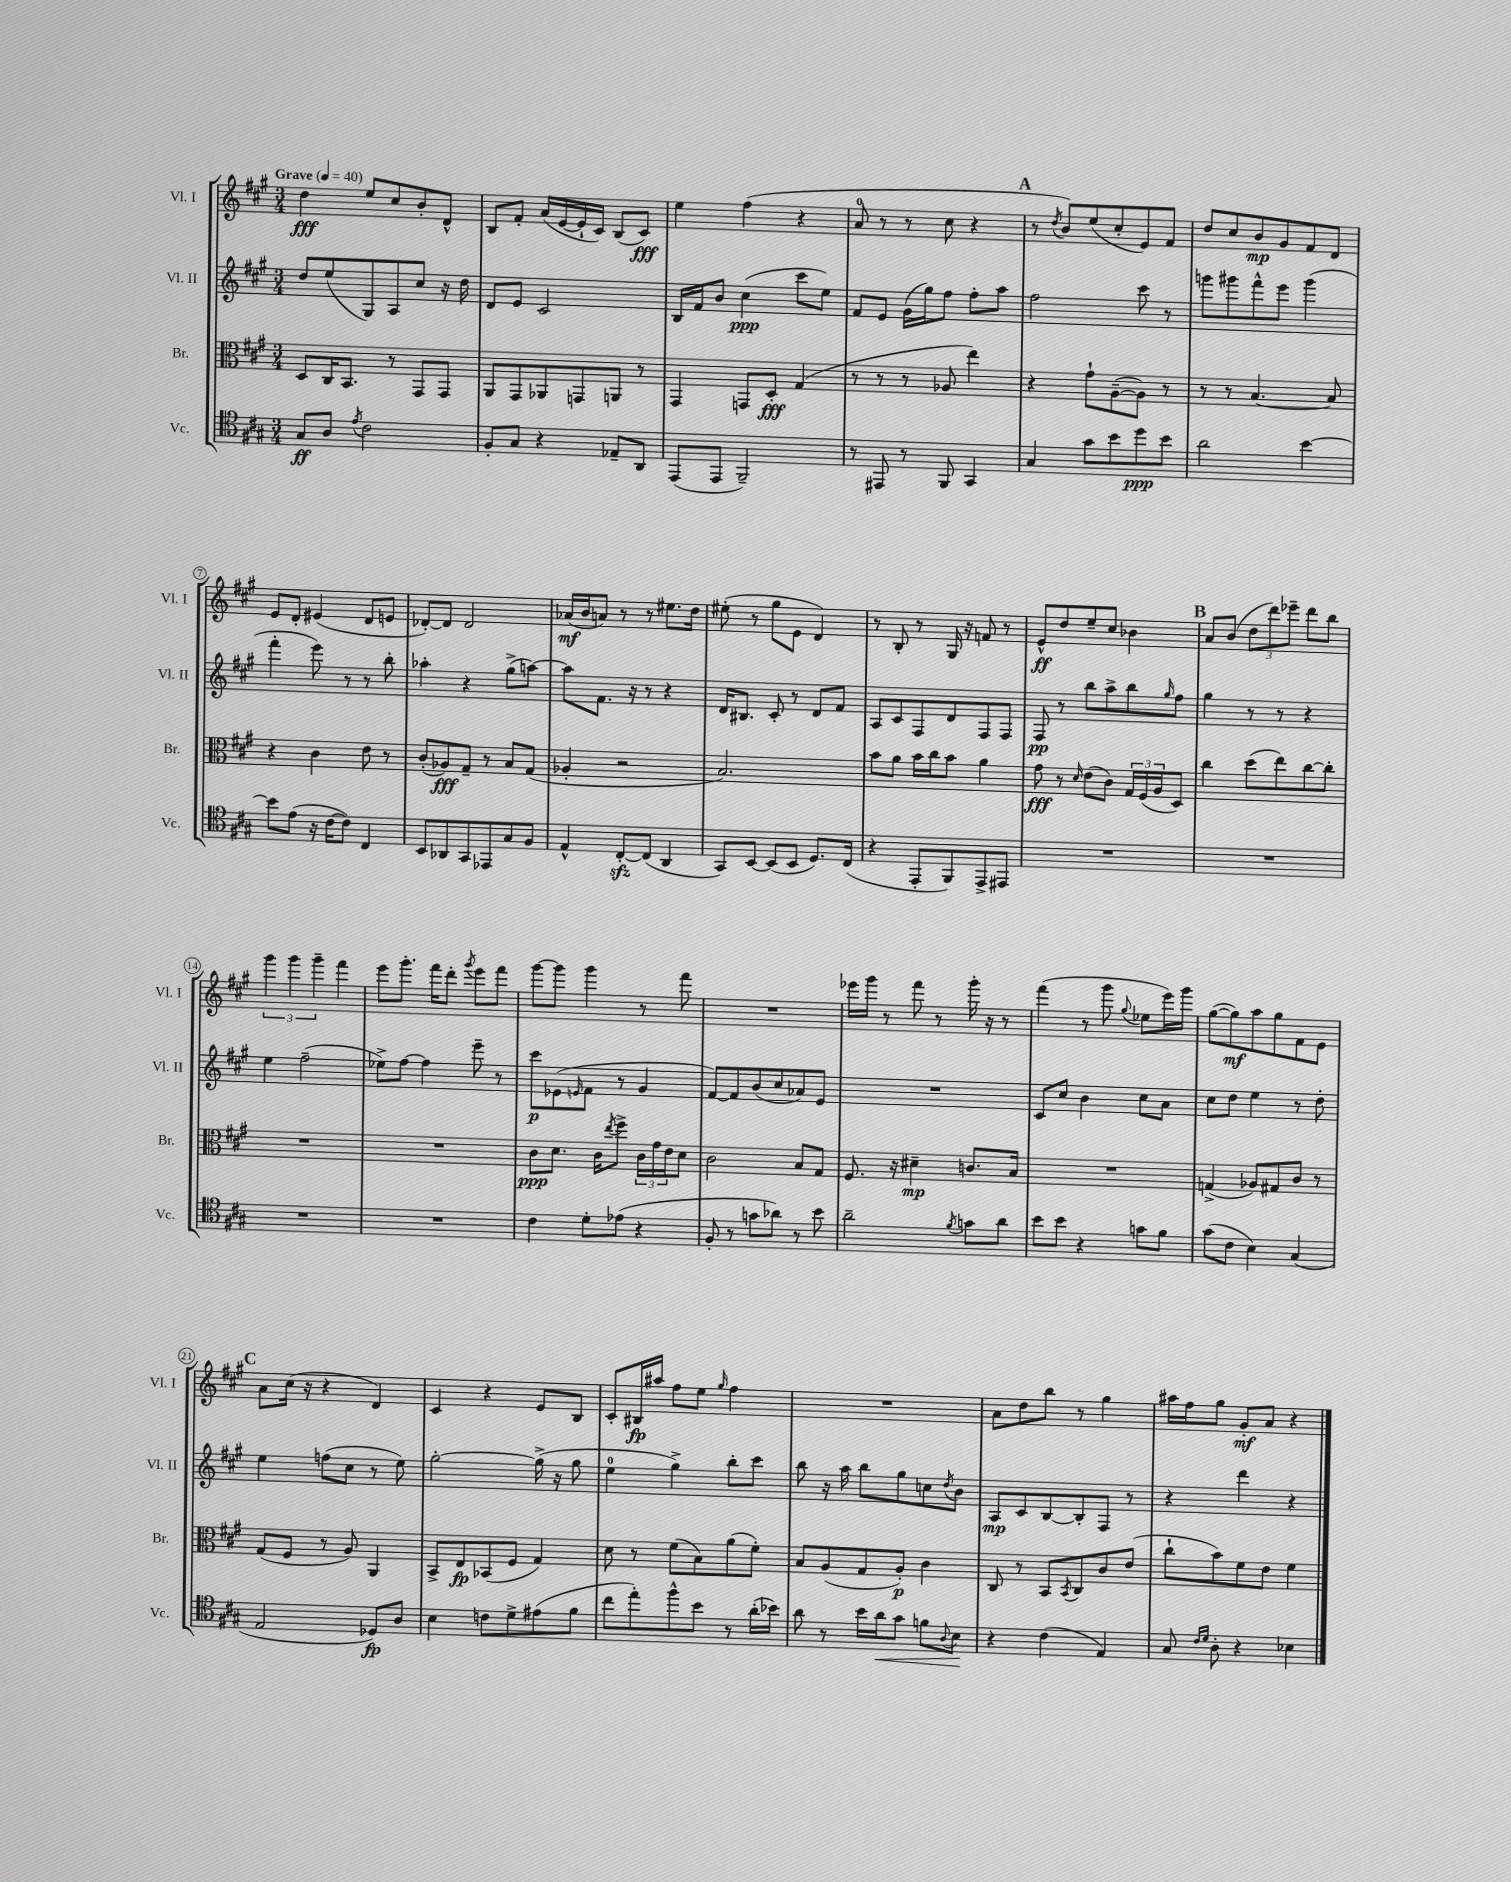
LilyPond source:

<<
\new StaffGroup <<
\new Staff = "s0" \with { instrumentName = "Vl. I" shortInstrumentName = "Vl. I" } {
    \clef treble \key a \major \numericTimeSignature \time 3/4 \tempo "Grave" 4 = 40
    d''4\fff e''8 cis''8 b'8-. d'8-^ |
    b8 fis'8-. a'16( e'16~ e'16-! cis'16) b8( cis'8\fff) |
    e''4 fis''4( r4 |
    a'8-0 r8 r8 cis''8 r4 |
    \mark \markup { \bold "A" } r8 \acciaccatura { d''8 } b'8) e''8( cis''8-. e'8) fis'8 |
    d''8 cis''8 b'8\mp gis'8 fis'8 d'8 |
    e'8 d'8-. eis'4( d'8 e'8 |
    des'8~-.) des'8 des'2 |
    aes'16\mf( b'16 a'8) r8 r8 eis''8. d''16 |
    eis''8-.( r8 gis''8 e'8 d'4) |
    r8 b8-. r8 gis16 r16 f'8 r8 |
    e'8-^\ff d''8 e''8-- cis''8 bes'4 |
    \mark \markup { \bold "B" } a'8 b'8( \tuplet 3/2 { d''8 d'''8) ees'''8-- } d'''8 b''8 |
    \tuplet 3/2 { gis'''4 gis'''4 gis'''4-- } fis'''4 |
    e'''8 gis'''8.-. fis'''16 d'''8-. \acciaccatura { gis'''8 } e'''8 fis'''8 |
    gis'''8~ gis'''8 gis'''4 r8 fis'''8 |
    R2. |
    ees'''16 gis'''16 r8 fis'''8 r8 gis'''16-. r16 r8 |
    fis'''4( r8 gis'''8 \appoggiatura { gis''8 } ees''8 e'''16) gis'''16 |
    gis''8~( gis''8\mf) a''8 gis''8 fis'8 e'8 |
    \mark \markup { \bold "C" } a'8 cis''16( r16 r4 d'4) |
    cis'4 r4 e'8 b8 |
    cis'8-. bis16\fp ais''16 fis''8 e''8 \grace { gis''16 } fis''4 |
    R2. |
    a'8 d''8 b''8 r8 gis''4 |
    ais''16 fis''16 gis''8 gis'8-.\mf a'8 r4 \bar "|." |
}
\new Staff = "s1" \with { instrumentName = "Vl. II" shortInstrumentName = "Vl. II" } {
    \clef treble \key a \major \numericTimeSignature \time 3/4
    d''8 e''8( gis8) a8 cis''8 r16 d''16 |
    d'8 e'8 cis'2 |
    b16 fis'16 b'8 cis''4\ppp( cis'''8 e''8) |
    fis'8 e'8 gis'16( gis''16) fis''8 fis''8-. a''8 |
    \mark \markup { \bold "A" } fis''2 cis'''8 r8 |
    g'''8 gis'''8 fis'''8-^ e'''8 gis'''4( |
    fis'''4-. e'''8) r8 r8 b''8-. |
    aes''4-. r4 gis''8->( a''8~) |
    a''8 fis'8. r16 r8 r4 |
    d'16 bis8. cis'8-. r8 d'8 fis'8 |
    a8 cis'8 fis8 d'8 fis8 fis8 |
    fis8\pp r8 b''8 a''8-> b''8 \grace { gis''16 } fis''8 |
    \mark \markup { \bold "B" } gis''4 r8 r8 r4 |
    e''4 fis''2--( |
    ees''8->) fis''8~ fis''4 e'''8-- r8 |
    cis'''8\p ees'8( \grace { e'16 } fis'8 r8 gis'4 |
    fis'8~) fis'8 b'8( cis''8 aes'8) e'8 |
    R2. |
    cis'8 cis''8 b'4 cis''8 a'8 |
    cis''8 d''8 e''4 r8 d''8-. |
    \mark \markup { \bold "C" } e''4 f''8( cis''8 r8 e''8) |
    gis''2~-. gis''16->( r16 gis''8 |
    e''4-0 gis''4->) b''8-. cis'''8 |
    b''8 r16 a''16 b''8 gis''8 c''8 \acciaccatura { d''8 } b'8 |
    a8\mp cis'8 b8~ b8-. fis8 r8 |
    r4 d'''4 r4 \bar "|." |
}
\new Staff = "s2" \with { instrumentName = "Br." shortInstrumentName = "Br." } {
    \clef alto \key a \major \numericTimeSignature \time 3/4
    d8 cis16 b,8. r8 gis,8 gis,8 |
    a,8 gis,8 aes,8 g,8 a,8 r8 |
    gis,4 g,8 d8-.\fff gis4( |
    r8 r8 r8 aes8 e''4) |
    \mark \markup { \bold "A" } r4 gis'8-! a8~--( a8) r8 |
    r8 r8 b4.~ b8 |
    r4 cis'4 e'8 r8 |
    cis'8-.( aes8\fff) gis8-- r8 b8 gis8( |
    aes4-. r2 |
    b2.) |
    b'8 a'8 b'16 cis''16 b'8 a'4 |
    gis'8\fff r8 \grace { d'16 } e'8( cis'8) \tuplet 3/2 { gis16 fis16( a16 } d8) |
    \mark \markup { \bold "B" } cis''4 d''8( e''8) cis''8~ cis''8-. |
    R2. |
    R2. |
    cis'8\ppp d'8. cis'16 \acciaccatura { e''8 } fis''8-> \tuplet 3/2 { cis'16 gis'16 e'16 } d'8 |
    cis'2 b8 gis8 |
    fis8. r16 dis'4--\mp c'8. b16 |
    R2. |
    g4->( aes8) gis8 cis'8 r8 |
    \mark \markup { \bold "C" } gis8( fis8 r8 a8) a,4 |
    b,8-> e8\fp bes,8( fis8 gis4) |
    d'8 r8 fis'8( b8) a'8( fis'8-.) |
    b8 a8( gis8 a8-.\p) cis'4 |
    cis8 r8 b,8 \acciaccatura { b,8 } cis8 cis'8 e'8( |
    cis''8-! b'8) fis'8 e'8 fis'4 \bar "|." |
}
\new Staff = "s3" \with { instrumentName = "Vc." shortInstrumentName = "Vc." } {
    \clef tenor \key a \major \numericTimeSignature \time 3/4
    gis8\ff a8 \acciaccatura { e'8 } cis'2 |
    fis8-. gis8 r4 ees8-- a,8 |
    e,8( e,8 fis,2--) |
    r8 eis,8 r8 fis,8 gis,4 |
    \mark \markup { \bold "A" } gis4 gis'8 b'8 d''8\ppp b'8 |
    a'2 b'4~ |
    b'8 e'8( r16 cis'16~ cis'8) cis4 |
    b,8 aes,8 gis,8 ees,8 gis8 fis8 |
    e4-^ cis8~-.\sfz cis8( a,4 |
    gis,8) b,8~ b,8( b,8 d8.) cis16( |
    r4 e,8-. fis,8) e,8-> eis,8 |
    R2. |
    \mark \markup { \bold "B" } R2. |
    R2. |
    R2. |
    cis'4 d'8-. ees'8( r4 |
    fis8-. r8 g'8 aes'8) r8 b'8 |
    a'2-- \acciaccatura { fis'8 } g'8 a'8 |
    b'8 b'8 r4 g'8 fis'8 |
    gis'8( cis'8 b4) gis4( |
    \mark \markup { \bold "C" } e2 des8\fp) a8 |
    b4 c'8 d'8-> eis'8( fis'8 |
    cis''8 e''8-.) fis''8-^ b'8 r8 a'16-.( bes'16) |
    a'8 r8 b'16 a'16\< gis'8 f'8 \appoggiatura { a8 } b8\! |
    r4 cis'4( e4) |
    gis8 \grace { cis'16 d'16 } a8-. r4 bes4 \bar "|." |
}
>>
>>
\layout { \context { \Score \override BarNumber.stencil = #(make-stencil-circler 0.1 0.3 ly:text-interface::print) } }
